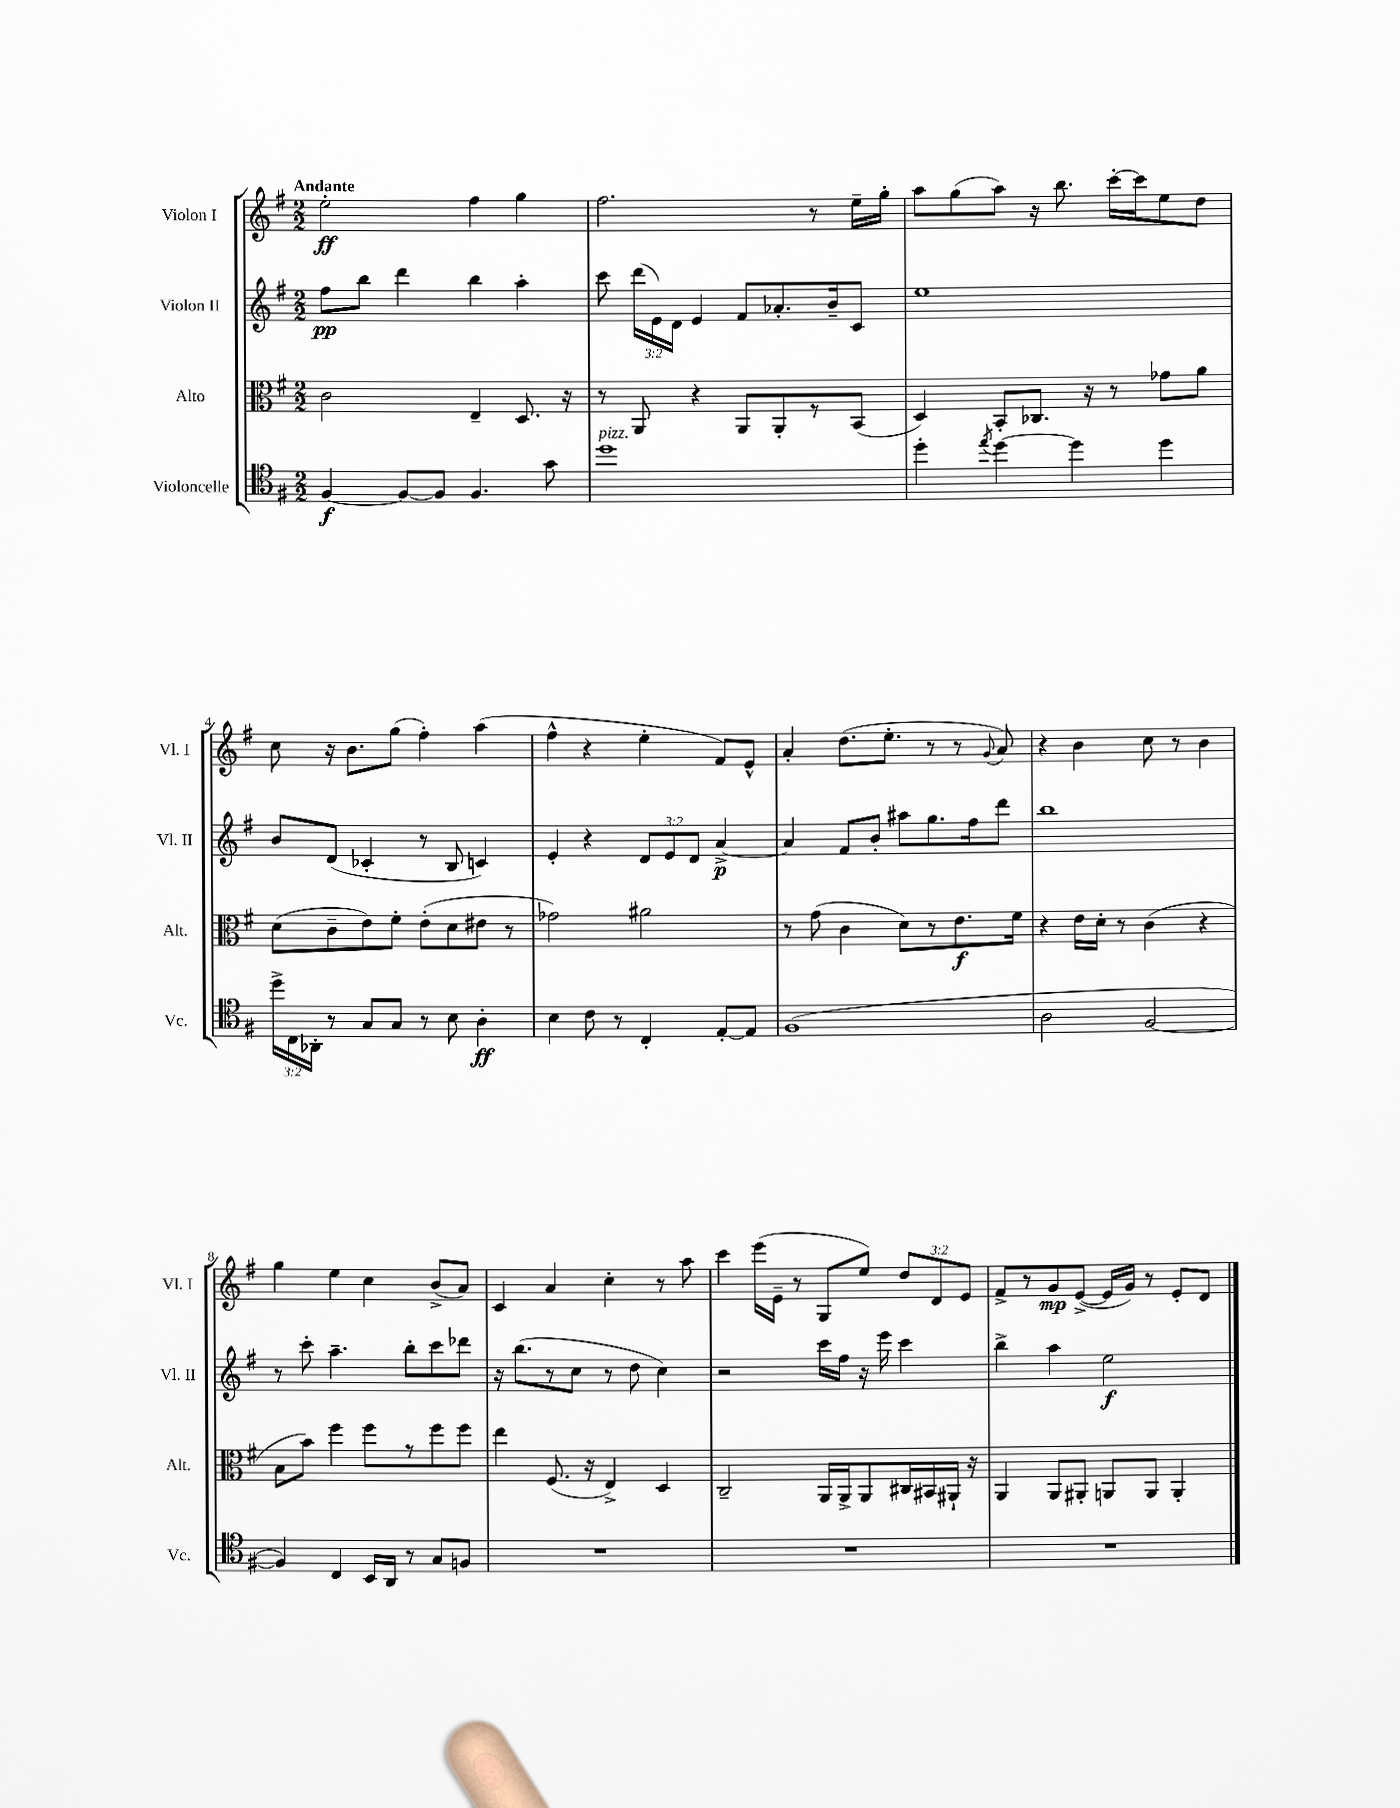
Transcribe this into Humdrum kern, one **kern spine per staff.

**kern	**kern	**kern	**kern
*staff4	*staff3	*staff2	*staff1
*clefC4	*clefC3	*clefG2	*clefG2
*k[f#]	*k[f#]	*k[f#]	*k[f#]
*M2/2	*M2/2	*M2/2	*M2/2
[4F#	2c	8ff#	2ee'
.	.	8bb	.
8F#_	.	4ddd	.
8F#]	.	.	.
4.F#	4E~	4bb	4ff#
.	8.D	4aa'	4gg
8g	.	.	.
.	16r	.	.
=	=	=	=
1dd	8r	8ccc	2.ff#
.	8AA	(24ddd	.
.	.	24e)	.
.	.	24d	.
.	4r	4e	.
.	8AA	8f#	.
.	8AA'	8.a-'	.
.	8r	.	8r
.	.	16b~	.
.	(8BB	8c	16ee~
.	.	.	16gg'
=	=	=	=
4dd'	4D)	1ee	8aa
.	.	.	(8gg
8qee	.	.	.
[4dd	8BB'	.	8aa)
.	8.C-	.	16r
.	.	.	8.bb
4dd]	.	.	.
.	16r	.	.
.	8r	.	[16ccc'
.	.	.	16ccc]
4dd	8g-	.	8ee
.	8a	.	8dd
=	=	=	=
24dd^	(8d	8b	8cc
24C	.	.	.
24AA-'	.	.	.
8r	8c~	(8d	16r
.	.	.	8.b
8G	8e)	4c-'	.
8G	8f#'	.	(8gg
8r	(8e'	8r	4ff#')
8B	8d	8B	.
4A'	8e#	4c)	(4aa
.	8r	.	.
=	=	=	=
4B	2g-)	4e'	4ff#^^
8c	.	4r	4r
8r	.	.	.
4C'	2a#	12d	4ee'
.	.	12e	.
.	.	12d	.
[8E'	.	[4a^	8f#)
8E]	.	.	8e^^
=	=	=	=
(1F#	8r	4a]	4a'
.	(8g	.	.
.	4c	8f#	(8.dd
.	.	8b'	.
.	.	.	8.ee'
.	8d)	8aa#	.
.	8r	8.gg	8r
.	8.e	.	8r
.	.	16ff#	.
.	.	.	8qqg
.	.	8ddd	8a)
.	16f#	.	.
=	=	=	=
2A	4r	1bb	4r
.	16e	.	4b
.	16d'	.	.
.	8r	.	.
[2F#	(4c	.	8cc
.	.	.	8r
.	4r	.	4b
=	=	=	=
4F#])	8B	8r	4gg
.	8b)	8ccc'	.
4C	4ff#	4.aa~	4ee
16BB	8ff#	.	4cc
16AA	.	.	.
8r	8r	8bb'	.
8G	8ff#	8ccc	(8b^
8F	8ff#	8ddd-	8a)
=	=	=	=
1r	4ee	16r	4c
.	.	(8.bb	.
.	(8.F#	8r	4a
.	.	8cc	.
.	16r	.	.
.	4E^)	8r	4cc'
.	.	8dd	.
.	4D	4cc)	8r
.	.	.	8aa
=	=	=	=
1r	2C~	2r	4ccc
.	.	.	(16eee
.	.	.	16e~
.	.	.	8r
.	16AA	16ccc	8G
.	16AA^	16ff#	.
.	8AA	16r	8ee)
.	.	16eee	.
.	16C#	4ccc	12dd
.	16BB#	.	.
.	.	.	12d
.	16AA#`	.	.
.	.	.	12e
.	16r	.	.
=	=	=	=
1r	4AA	4bb^	8f#^
.	.	.	8r
.	8AA	4aa	8g
.	8AA#'	.	([8e^
.	8AA	2ee	16e]
.	.	.	16g)
.	8AA	.	8r
.	4AA'	.	8e'
.	.	.	8d
==	==	==	==
*-	*-	*-	*-
